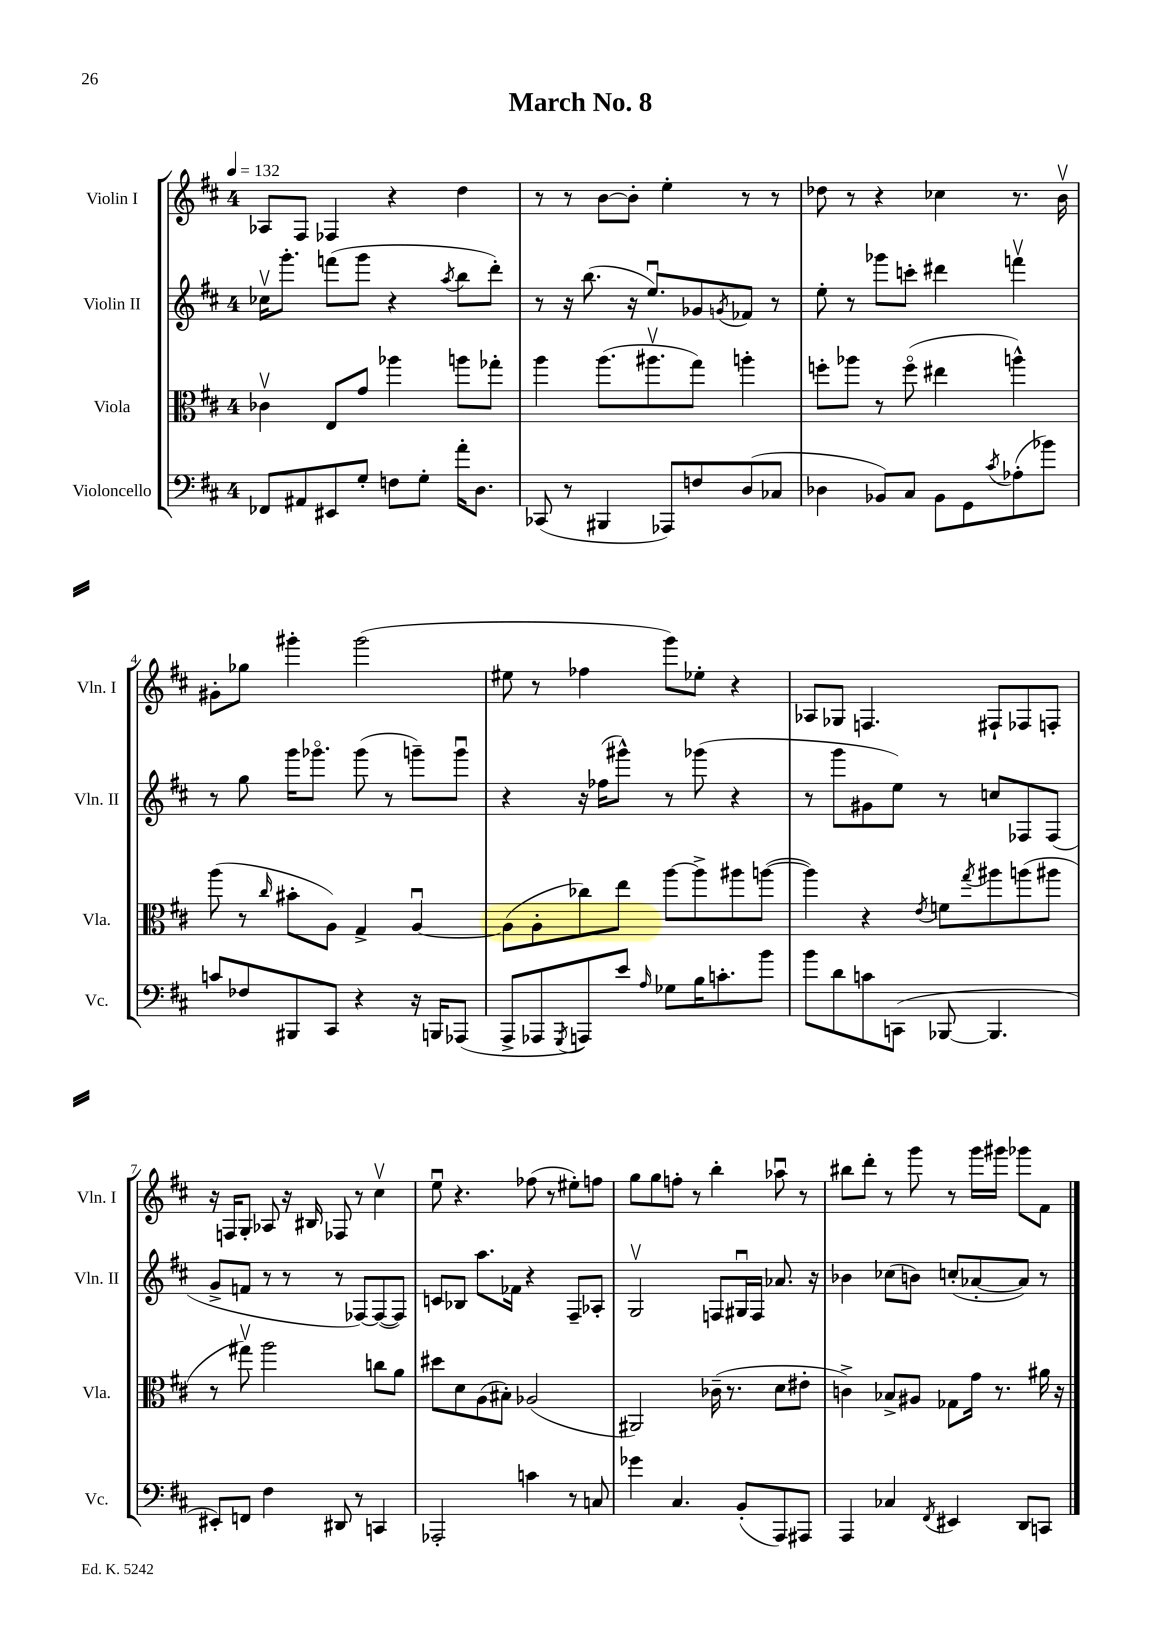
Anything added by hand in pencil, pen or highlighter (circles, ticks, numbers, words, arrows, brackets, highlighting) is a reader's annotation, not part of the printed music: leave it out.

**kern	**kern	**kern	**kern
*part4	*part3	*part2	*part1
*staff4	*staff3	*staff2	*staff1
*I"Violoncello	*I"Viola	*I"Violin II	*I"Violin I
*I'Vc.	*I'Vla.	*I'Vln. II	*I'Vln. I
*clefF4	*clefC3	*clefG2	*clefG2
*k[f#c#]	*k[f#c#]	*k[f#c#]	*k[f#c#]
*M4/4	*M4/4	*M4/4	*M4/4
*MM132	*MM132	*MM132	*MM132
=1	=1	=1	=1
8FF-X/L	4c-Xv\	16cc-Xv\KL	8A-X/L
.	.	8.ggg'\J	.
8AA#X/	.	.	8F#/J
8EE#X/	8E/L	(8fffn\L	4F-X/
8G'/J	8g/J	8ggg\J	.
8Fn\L	4aa-X\	4r	4r
8G'\J	.	.	.
.	.	8qaa/	.
16a'\KL	8aan\L	8bb\L	4dd\
8.D\J	.	.	.
.	8gg-X'\J	8ddd'\J)	.
=2	=2	=2	=2
(8CC-X/	4aa\	8r	8r
8r	.	16r	8r
.	.	(8.bb\	.
4BBB#X/	(8.aa\L	.	[8b\L
.	.	16r	8b'\J]
.	8.aa#Xv\	8.eeu/L)	.
8AAA-X/L)	.	.	4ee'\
8Fn/	8gg\J)	8g-X/	.
.	.	8qgn/	.
(8D/	4aan'\	8f-X/J	8r
8C-X/J	.	8r	8r
=3	=3	=3	=3
4D-X\	8ffn'\L	8ee'\	8dd-X\
.	8aa-X\J	8r	8r
8BB-X/L)	8r	8ggg-X\L	4r
8C#/J	(8ff\	8cccn'\J	.
8BB-\L	4ee#X\	4ddd#X\	4cc-X\
8GG\	.	.	.
8qc#/	.	.	.
(8A-X'\	4aan^^\)	4fffnv\	8.r
8b-X\J)	.	.	.
.	.	.	16bv\
!!LO:LB:g=z
=4	=4	=4	=4
8cn/L	(8aa\	8r	8g#X'\L
8F-X/	8r	8gg\	8gg-X\J
.	16qqcc#/	.	.
8BBB#X/	8b#X'\L	16ggg\KL	4ggg#X'\
.	.	8.ggg-X\J	.
8CC#/J	8A\J)	.	.
4r	4G^/	(8ggg-\	(2ggg#\
.	.	8r	.
16r	[4Au/	8gggn~\L)	.
16BBBn/KL	.	.	.
(8AAA-X/J	.	8gggu\J	.
=5	=5	=5	=5
8AAA^/L	(8A\L]	4r	8ee#X\
8AAA-X/	8A'\	.	8r
8qGGG/	.	.	.
8AAAn/)	8cc-X\)	16r	4ff-X\
.	.	(16ff-X\KL	.
8e/J	8ee\J	8ggg#X^^\J)	.
16qqA/	.	.	.
8G-X\L	[8aa\L	8r	8ggg\L)
16B\K	8aa^\]	(8ggg-X\	8ee-X'\J
8.cn'\	.	.	.
.	8aa#X\	4r	4r
8b\J	([8aan\J	.	.
=6	=6	=6	=6
8b\L	4aa\])	8r	8A-X/L
8d\	.	8ggg\L	8G-X/J
8cn\	4r	8g#X\	4.Fn/
(8CCn\J	.	8ee\J)	.
.	8qe/	.	.
[8BBB-X/	8fn\L	8r	.
.	8qgg/	.	.
4.BBB-/]	8aa#X\	8ccn/L	8F#X`/L
.	(8aan\	8F-X/	8F-X/
.	8aa#X\J	(8F-/J	8Fn'/J
!!LO:LB:g=z
=7	=7	=7	=7
8EE#X'/L)	8r	8g^/L	16r
.	.	.	16Fn/KL
8FFn/J	8gg#Xv\)	8fn/J	8G'/J
4F#\	2aa\	8r	8A-X/
.	.	8r	16r
.	.	.	16B#X/
8DD#X/	.	8r	8F-X/
8r	.	[8F-X/L)	8r
4CCn/	8ccn\L	(8F-/_	4cc#v\
.	8a\J	8F-/J])	.
=8	=8	=8	=8
2AAA-X'/	8dd#X\L	8cn/L	8eeu\
.	8d\	8B-X/J	4.r
.	(8A\	8.aa\L	.
.	8B#X'\J)	.	.
.	.	16f-X\Jk	.
4cn\	(2A-X/	4r	(8ff-X\
.	.	.	8r
8r	.	8F#~/L	8ee#X'\L)
8Cn/	.	8A-X'/J	8ffn\J
=9	=9	=9	=9
4g-X\	2AA#X/)	2Gv/	8gg\L
.	.	.	8gg\
4.C#/	.	.	8ffn'\J
.	.	.	8r
.	(16c-X~\	8Fn/L	4bb'\
.	8.r	.	.
(8BB'/L	.	16G#Xu/L	.
.	.	16F/JJ	.
8AAA/)	8d\L	8.a-X/	8aa-Xu\
8AAA#X/J	8e#X'\J	.	8r
.	.	16r	.
=10	=10	=10	=10
4AAA/	4cn^\)	4b-X\	8bb#X\L
.	.	.	8ddd'\J
4C-X/	8B-X^/L	(8cc-X\L	8r
.	8A#X/J	8bn\J)	8ggg\
8qFF#/	.	.	.
4EE#X/	8G-X\L	(8ccn'/L	8r
.	16g\Jk	[8a-X'/	16ggg\LL
.	8.r	.	16ggg#X\JJ
8DD/L	.	8a-/J])	8ggg-X\L
8CCn/J	16a#X\	8r	8f#\J
.	16r	.	.
==	==	==	==
*-	*-	*-	*-
